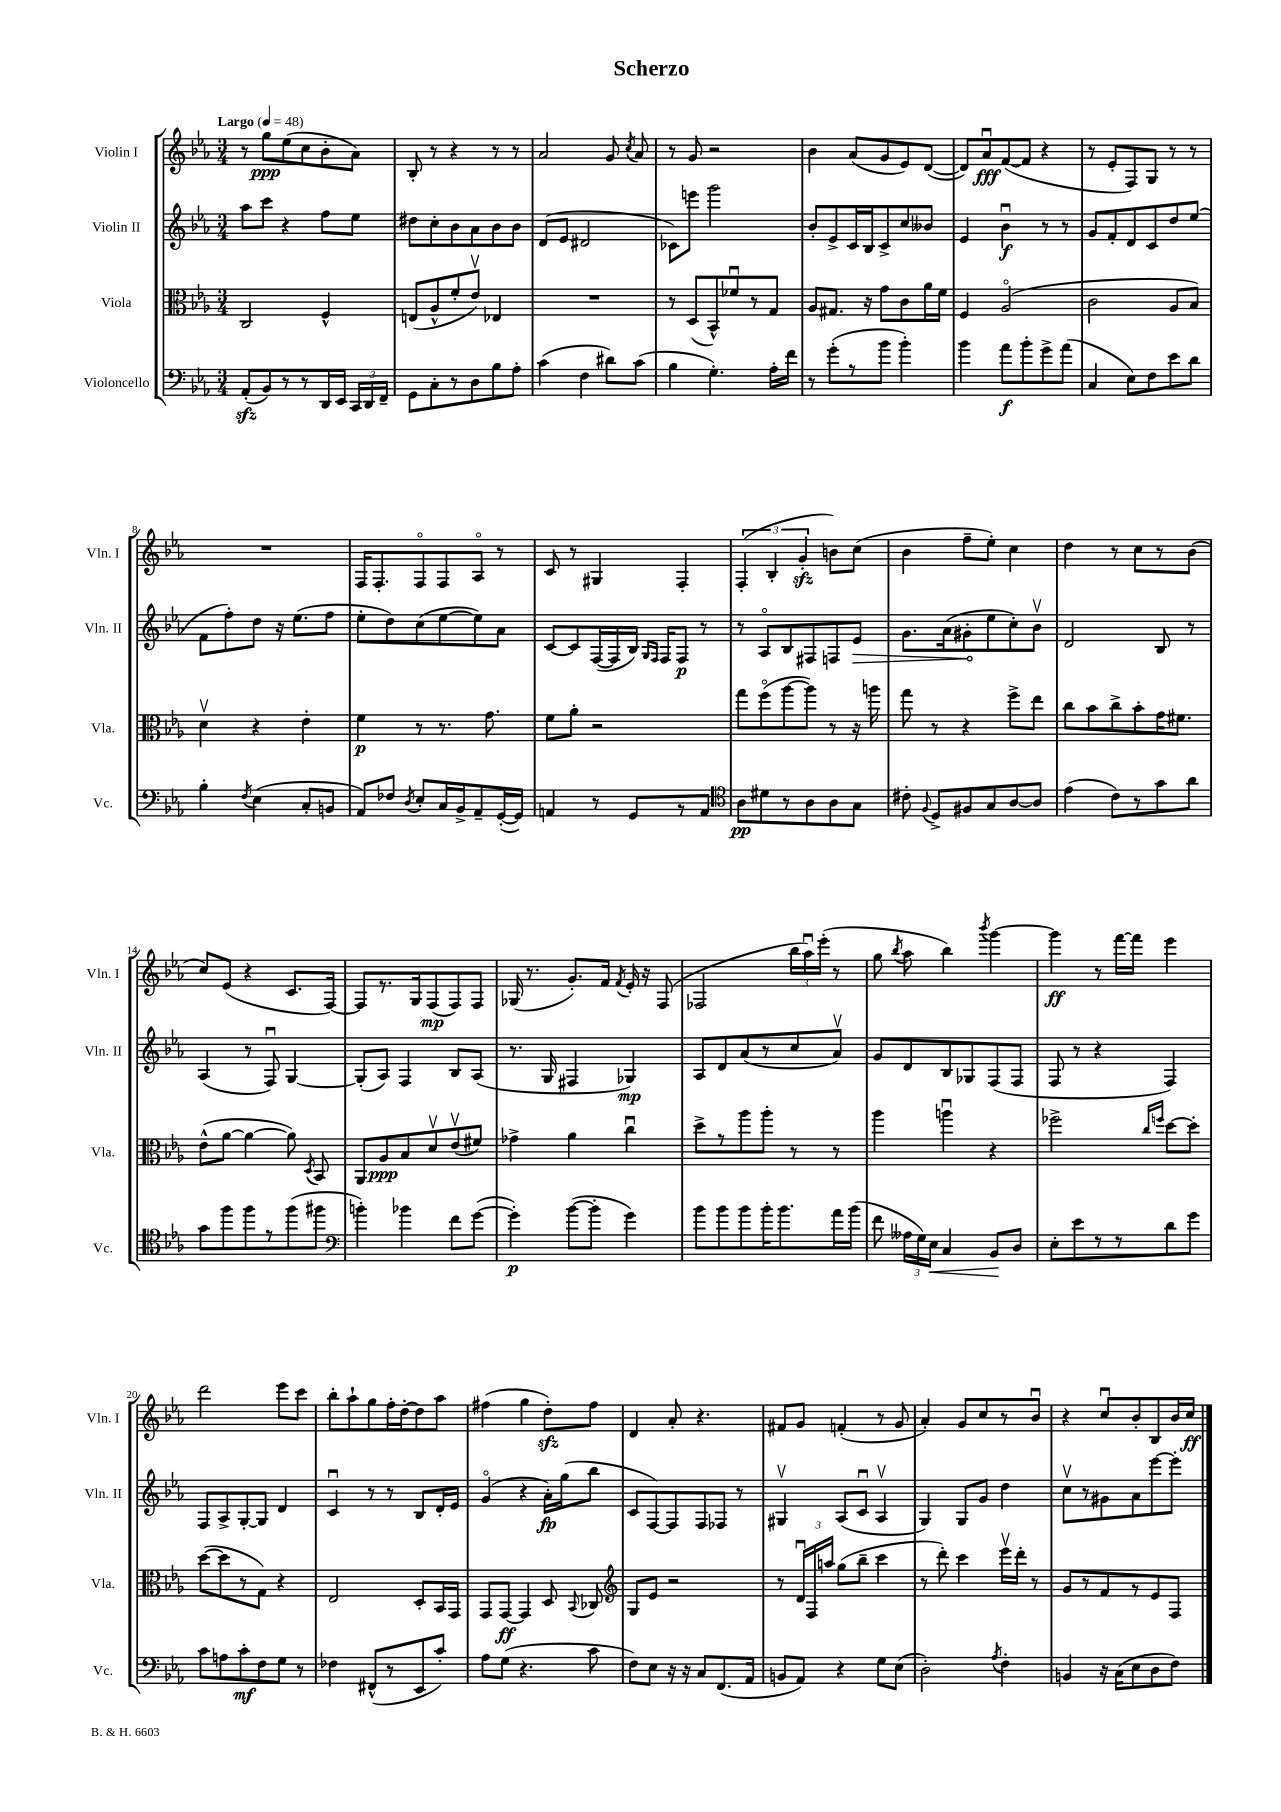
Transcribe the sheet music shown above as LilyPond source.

\header { title = "Scherzo" }
<<
\new StaffGroup <<
\new Staff = "s0" \with { instrumentName = "Violin I" shortInstrumentName = "Vln. I" } {
    \clef treble \key ees \major \numericTimeSignature \time 3/4 \tempo "Largo" 4 = 48
    \autoBeamOff r8 g''8[\ppp ees''8( c''8 bes'8-. aes'8]) |
    bes8-. r8 r4 r8 r8 |
    aes'2 g'8 \acciaccatura { c''8 } aes'8 |
    r8 g'8 r2 |
    bes'4 aes'8[( g'8 ees'8) d'8]~( |
    d'8[) aes'8\downbow\fff f'8~( f'8] r4 |
    r8 ees'8[-. f8) g8] r8 r8 |
    R2. |
    f16[ f8.-. f8\flageolet f8 aes8]\flageolet r8 |
    c'8 r8 gis4 f4-. |
    \tuplet 3/2 { f4-.( bes4-. g'4-.\sfz } b'8[) c''8]( |
    bes'4 f''8[-- ees''8]-.) c''4 |
    d''4 r8 c''8[ r8 bes'8]( |
    c''8[) ees'8]( r4 c'8.[ f16]~) |
    f8[ r8. g16 f8\mp( f8) f8] |
    ges16( r8. g'8.[-.) f'16] \acciaccatura { f'8 } ees'16-. r16 f8( |
    fes2 \tuplet 3/2 { bes''16[ aes''16\downbow) ees'''16]-.( } r8 |
    g''8 \acciaccatura { bes''8 } aes''8 bes''4) \acciaccatura { bes'''8 } g'''4~ |
    g'''4\ff r8 f'''16[~ f'''16] ees'''4 |
    d'''2 ees'''8[ c'''8] |
    bes''8[-. aes''8-! g''8 f''16-. d''16~-. d''8 aes''8] |
    fis''4( g''4 d''8[-.\sfz) fis''8] |
    d'4 aes'8-. r4. |
    fis'8[ g'8] f'4-.( r8 g'8 |
    aes'4-.) g'8[ c''8 r8 bes'8]\downbow |
    r4 c''8[\downbow bes'8-. bes8 bes'16 c''16]\ff \bar "|." |
}
\new Staff = "s1" \with { instrumentName = "Violin II" shortInstrumentName = "Vln. II" } {
    \clef treble \key ees \major \numericTimeSignature \time 3/4
    \autoBeamOff aes''8[ c'''8] r4 f''8[ ees''8] |
    dis''8[ c''8-. bes'8 aes'8 bes'8 bes'8] |
    d'8[( ees'8] dis'2 |
    ces'8[) e'''8] g'''2 |
    bes'8[-. ees'8-> c'16 bes16 c'8-> c''8 beses'8] |
    ees'4 bes'4\downbow\f r8 r8 |
    g'8[ f'8-. d'8 c'8 d''8 ees''8]( |
    f'8[ f''8-.) d''8] r16 ees''8.[( f''8] |
    ees''8[-. d''8) c''8( ees''8~ ees''8) aes'8] |
    c'8[~ c'8 f16~( f16 bes16]) \grace { g16[ f16] } f16[ f8]\p r8 |
    r8 aes8[\flageolet bes8 fis8 f8 \once \override Hairpin.circled-tip = ##t ees'8]\> |
    g'8.[ aes'16( gis'8-.\! ees''8 c''8-.) bes'8]\upbow |
    d'2 bes8 r8 |
    aes4( r8 f8\downbow) g4~ |
    g8[-.( aes8]) f4 bes8[ aes8]( |
    r8. g16 fis4 ges4\mp) |
    aes8[ d'8 aes'8( r8 c''8 aes'8]\upbow) |
    g'8[ d'8 bes8 ges8 f8( f8] |
    f8 r8 r4 f4) |
    f8[ aes8-> g8~-. g8] d'4 |
    c'4\downbow r8 r8 bes8[ d'16-. ees'16] |
    g'4\flageolet( r4 aes'16[-.\fp) g''16( bes''8] |
    c'8[ f8~) f8 f8 fes8] r8 |
    gis4\upbow aes8[( c'8]\downbow aes4\upbow |
    g4) g8[ g'8] d''4 |
    c''8[\upbow r8 gis'8 aes'8 ees'''8~ ees'''8]-. \bar "|." |
}
\new Staff = "s2" \with { instrumentName = "Viola" shortInstrumentName = "Vla." } {
    \clef alto \key ees \major \numericTimeSignature \time 3/4
    \autoBeamOff c2 f4-^ |
    e8[( aes8-^ f'8-. ees'8]\upbow) ees4 |
    R2. |
    r8 d8[( bes,8-^) fes'8\downbow r8 g8] |
    aes8[ gis8.] r16 g'8[ c'8 aes'16 f'16] |
    f4 aes2\flageolet( |
    c'2 aes8[ bes8]) |
    d'4\upbow r4 ees'4-. |
    f'4\p r8 r8. g'8. |
    f'8[ aes'8]-. r2 |
    g''8[ f''8\flageolet( aes''8~ aes''8]) r8 r16 a''16 |
    g''8 r8 r4 f''8[-> ees''8] |
    c''8[ bes'8 c''8-> bes'8-. g'16 fis'8.] |
    ees'8[-^( aes'8]~ aes'4~ aes'8) \acciaccatura { d8 } bes,8 |
    aes,8[ aes8\ppp bes8 d'8\upbow ees'8\upbow( fis'8]) |
    ges'4-> aes'4 c''4\downbow |
    d''8[-> r8 aes''8 aes''8]-. r8 r8 |
    aes''4 a''4\downbow r4 |
    fes''2-> \grace { c''16[ f''16] } d''8[~ d''8]-. |
    d''8[~( d''8 r8 g8]) r4 |
    ees2 d8[-. bes,16 g,16] |
    g,8[ g,8]~\ff g,4 d8 \appoggiatura { bes,8 } ces8 |
    \clef treble g8[ ees'8] r2 |
    r8 \tuplet 3/2 { d'16[\downbow f16 a''16] } g''8[( bes''8]-- c'''4 |
    r8 d'''8-.) c'''4 ees'''16[\upbow d'''16]-. r8 |
    g'8[ r8 f'8 r8 ees'8 f8] \bar "|." |
}
\new Staff = "s3" \with { instrumentName = "Violoncello" shortInstrumentName = "Vc." } {
    \clef bass \key ees \major \numericTimeSignature \time 3/4
    \autoBeamOff aes,8[-.\sfz( bes,8) r8 r8 d,16 ees,16] \tuplet 3/2 { c,16[ d,16 f,16]-- } |
    g,8[ c8-. r8 d8 bes8 aes8]-. |
    c'4( f4 dis'8[) c'8]( |
    bes4 g4.-.) aes16[-. f'16] |
    r8 g'8[-.( r8 bes'8] bes'4-.) |
    bes'4 aes'8[\f bes'8-. g'8-> aes'8]( |
    c4 ees8[) f8 ees'8 d'8] |
    bes4-. \acciaccatura { f8 } ees4( c8[-. b,8] |
    aes,8[) fes8] \acciaccatura { d8 } ees8[-. c16 bes,16-> aes,8-- g,16~-.( g,16]) |
    a,4 r8 g,8[ r8 a,8] |
    \clef tenor aes8[\pp dis'8 r8 aes8 aes8 g8] |
    cis'8-. \appoggiatura { f8 } d8[-> fis8 g8 aes8~ aes8] |
    ees'4( c'8[) r8 g'8 aes'8] |
    g'8[ f''8 f''8 r8 f''8( fis''8] |
    \clef bass b'4-.) bes'4 f'8[ g'8]~( |
    g'4-.\p) bes'8[~( bes'8]-. g'4) |
    bes'8[ bes'8 bes'8 bes'16-. bes'8. aes'16 bes'16]( |
    f'8 \tuplet 3/2 { aeses16[ g16) ees16]\< } c4 bes,8[\! d8] |
    ees8[-. ees'8 r8 r8 d'8 g'8] |
    c'8[ a8 c'8-.\mf f8 g8] r8 |
    fes4 fis,8[-^( r8 ees,8 c'8]-.) |
    aes8[ g8]( r4. c'8 |
    f8[) ees8] r16 r16 c8[ f,8.( aes,16] |
    b,8[ aes,8]) r4 g8[ ees8]( |
    d2-.) \acciaccatura { aes8 } f4-. |
    b,4 r16 c16[( ees8 d8 f8]) \bar "|." |
}
>>
>>
